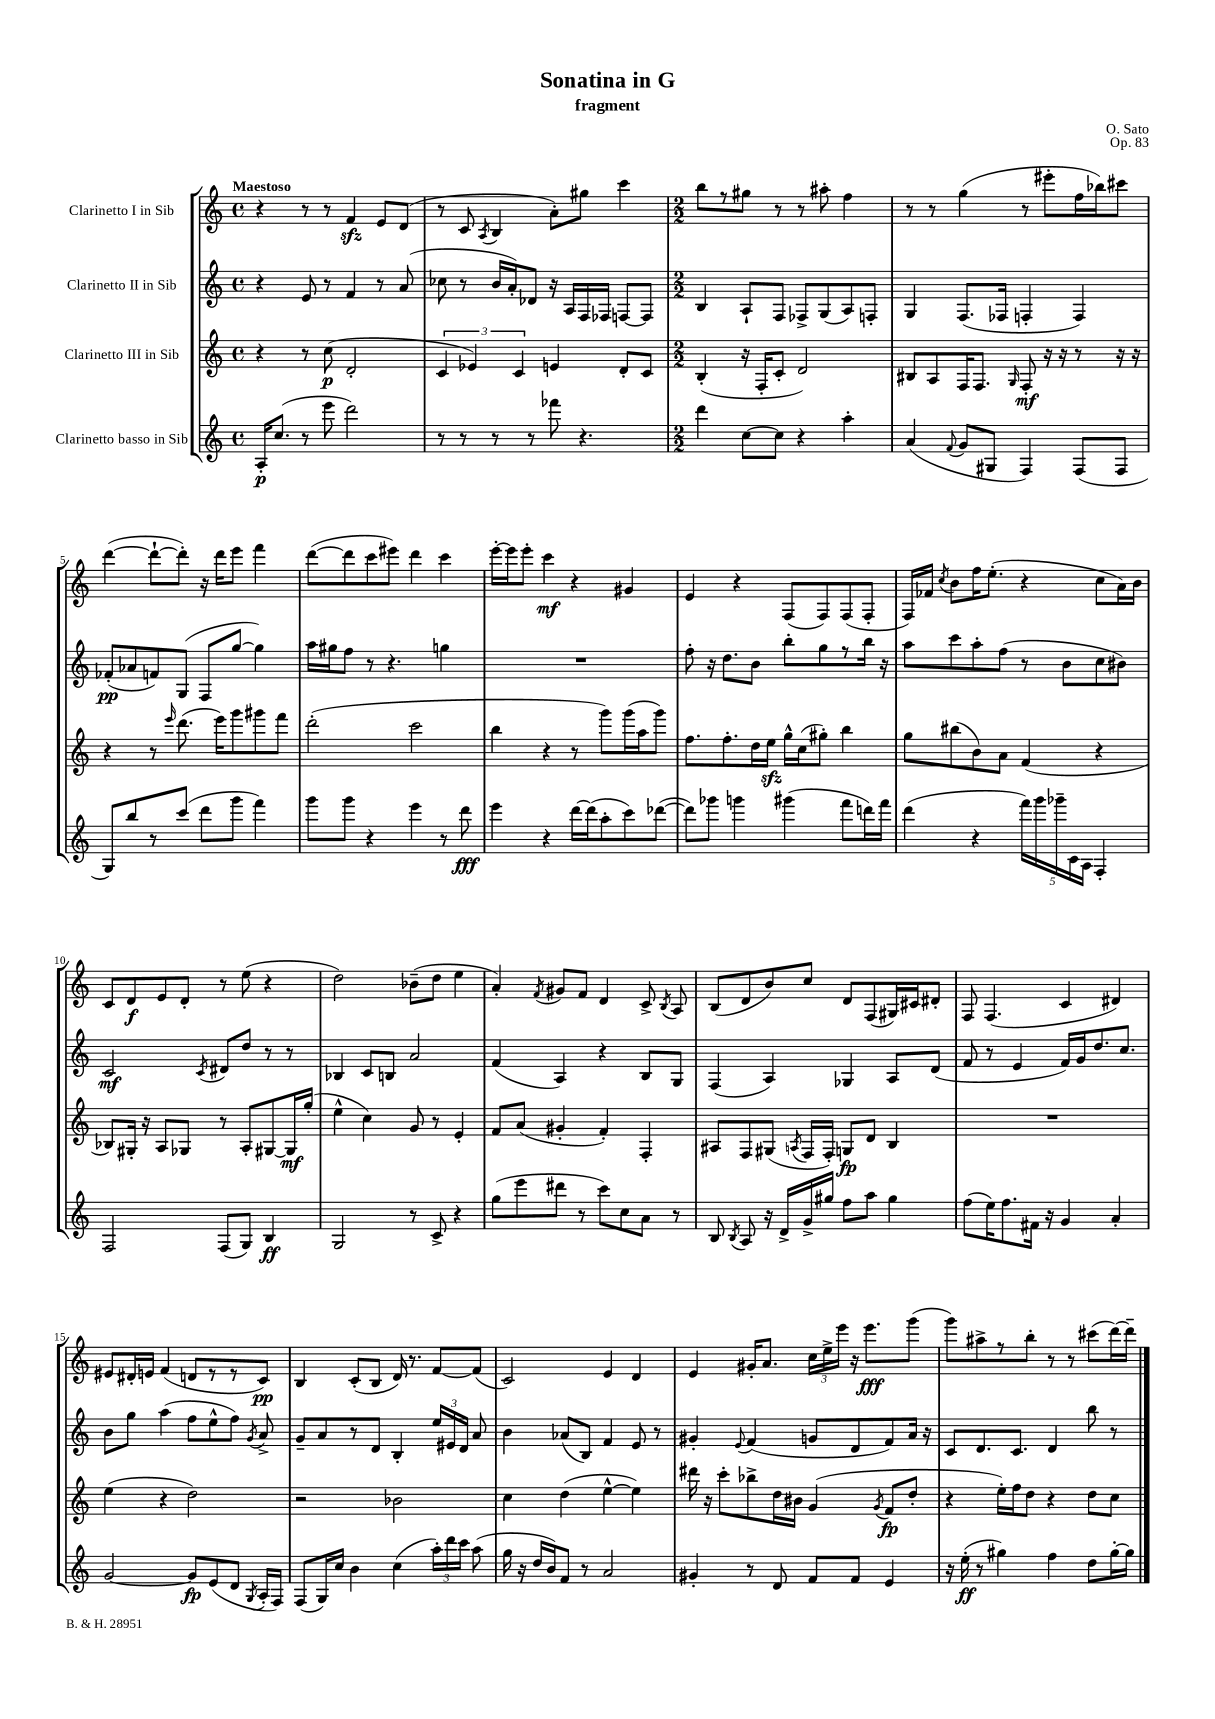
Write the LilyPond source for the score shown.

\header { title = "Sonatina in G" composer = "O. Sato" subtitle = "fragment" opus = "Op. 83" }
<<
\new StaffGroup <<
\new Staff = "s0" \with { instrumentName = "Clarinetto I in Sib" } {
    \clef treble \key c \major \defaultTimeSignature \time 4/4 \tempo "Maestoso"
    \autoBeamOff r4 r8 r8 f'4\sfz e'8[ d'8]( |
    r8 c'8 \acciaccatura { a8 } b4 a'8[-.) gis''8] c'''4 |
    \numericTimeSignature \time 2/2 b''8[ r8 gis''8] r8 r8 ais''8-. f''4 |
    r8 r8 g''4( r8 eis'''8[-. f''16 bes''16) cis'''8] |
    d'''4~( d'''8[~-! d'''8]-.) r16 d'''16[ e'''8] f'''4 |
    d'''8[~( d'''8 c'''8 eis'''8]) d'''4 c'''4 |
    e'''16[~-. e'''16 e'''8]-. c'''4\mf r4 gis'4 |
    e'4 r4 f8[( f8) f8( f8]-. |
    f16[) fes'16] \acciaccatura { c''8 } b'8[ f''16 e''8.]-.( r4 c''8[ a'16) b'16] |
    c'8[ d'8\f e'8 d'8]-. r8 e''8( r4 |
    d''2) bes'8[--( d''8] e''4 |
    a'4-.) \acciaccatura { f'8 } gis'8[ f'8] d'4 c'8-> \acciaccatura { b8 } a8 |
    b8[( d'8 b'8) c''8] d'8[ f8( gis16) cis'16 dis'8]-. |
    f8 f4.( c'4 dis'4) |
    eis'8[ dis'16-. e'16] f'4( d'8[ r8 r8 c'8]\pp) |
    b4 c'8[-.( b8] d'16) r8. f'8[~ f'8]( |
    c'2) e'4 d'4 |
    e'4 gis'16[-. a'8.] \tuplet 3/2 { c''16[ e''16-> e'''16] } r16 e'''8.[\fff g'''8]( |
    g'''8[) ais''8-> r8 b''8]-. r8 r8 cis'''8[( d'''16~) d'''16]-- \bar "|." |
}
\new Staff = "s1" \with { instrumentName = "Clarinetto II in Sib" } {
    \clef treble \key c \major \defaultTimeSignature \time 4/4
    \autoBeamOff r4 e'8 r8 f'4 r8 a'8( |
    ces''8 r8 b'16[ a'16-.) des'8] r16 a16[ f16 fes16] f8[~ f8] |
    \numericTimeSignature \time 2/2 b4 a8[-! f8] fes8[-> g8( a8) f8]-. |
    g4 f8.[( fes16] f4-. f4) |
    fes'8[-.\pp( aes'8 f'8) g8]( f8[ g''8]~ g''4) |
    a''16[ gis''16 f''8] r8 r4. g''4 |
    R1 |
    f''8-. r16 d''8.[ b'8] b''8[-. g''8 r8 b''16] r16 |
    a''8[ c'''8 a''8-. f''8]( r8 b'8[ c''8 bis'8]) |
    c'2\mf \acciaccatura { c'8 } dis'8[ d''8] r8 r8 |
    bes4 c'8[ b8] a'2 |
    f'4( a4) r4 b8[ g8] |
    f4( a4) ges4 a8[ d'8]( |
    f'8 r8 e'4 f'16[) g'16 d''8. c''8.] |
    b'8[ g''8] a''4( f''8[ e''8-^ f''8]) \acciaccatura { g'8 } a'8-> |
    g'8[-- a'8 r8 d'8] b4-. \tuplet 3/2 { e''16[ eis'16 d'16] } a'8 |
    b'4 aes'8[( b8]) f'4 e'8 r8 |
    gis'4-. \appoggiatura { e'8 } f'4( g'8[ d'8 f'8) a'16] r16 |
    c'8[ d'8. c'8.] d'4 b''8 r8 \bar "|." |
}
\new Staff = "s2" \with { instrumentName = "Clarinetto III in Sib" } {
    \clef treble \key c \major \defaultTimeSignature \time 4/4
    \autoBeamOff r4 r8 c''8\p( d'2-. |
    \tuplet 3/2 { c'4 ees'4) c'4 } e'4 d'8[-. c'8] |
    \numericTimeSignature \time 2/2 b4-.( r16 f16[-. c'8]-. d'2) |
    bis8[ a8 f16 f8.] \grace { g16 } f8-.\mf r16 r16 r8 r16 r16 |
    r4 r8 \grace { e'''16 } d'''8.( e'''16[) g'''8 gis'''8 f'''8] |
    d'''2-.( c'''2 |
    b''4 r4 r8 g'''8[) g'''16( a''16 g'''8]) |
    f''8.[ f''8.-. d''16 e''16]\sfz g''16[-^ c''16( gis''8]-.) b''4 |
    g''8[ bis''8( b'8) a'8] f'4( r4 |
    bes8[) gis16]-. r16 a8[ ges8] r8 a8[-. gis8~ gis16\mf g''16]-.( |
    e''4-^ c''4) g'8 r8 e'4-. |
    f'8[ a'8]( gis'4-. f'4-.) f4-. |
    ais8[ f8 gis8]( \acciaccatura { a8 } f16[ f16]-.) g8[\fp d'8] b4 |
    R1 |
    e''4( r4 d''2) |
    r2 bes'2 |
    c''4 d''4( e''4~-^ e''4) |
    dis'''16 r16 c'''8[-. bes''8-> d''16 bis'16] g'4( \acciaccatura { g'8 } f'8[\fp d''8]-. |
    r4 e''16[-.) f''16 d''8] r4 d''8[ c''8] \bar "|." |
}
\new Staff = "s3" \with { instrumentName = "Clarinetto basso in Sib" } {
    \clef treble \key c \major \defaultTimeSignature \time 4/4
    \autoBeamOff a16[-.\p c''8.]( r8 e'''8 d'''2) |
    r8 r8 r8 r8 fes'''8 r4. |
    \numericTimeSignature \time 2/2 d'''4 c''8[~ c''8] r4 a''4-. |
    a'4( \appoggiatura { f'8 } g'8[ gis8] f4) f8[( f8] |
    g8[) b''8 r8 c'''8]( d'''8[ g'''8] f'''4) |
    g'''8[ g'''8] r4 e'''4 r8 d'''8\fff |
    e'''4 r4 d'''16[~ d'''16( a''8-. c'''8) des'''8]~( |
    des'''8[) ges'''8] g'''4 gis'''4( f'''8[ d'''16) f'''16] |
    d'''4( r4 \tuplet 5/4 { f'''16[) g'''16 ges'''16-- c'16 a16] } f4-. |
    f2 f8[( g8]) b4\ff |
    g2 r8 c'8-> r4 |
    g''8[( e'''8 dis'''8] r8 c'''8[) c''8 a'8] r8 |
    b8 \acciaccatura { b8 } a8 r16 d'16[-> g'16-> gis''16] f''8[ a''8] gis''4 |
    f''8[( e''16) f''8. fis'16] r16 g'4 a'4-. |
    g'2~ g'8[\fp e'8( d'8] \acciaccatura { g8 } a16[-. f16]) |
    f8[( g16) c''16] b'4 c''4( \tuplet 3/2 { a''16[-.) d'''16 c'''16] } a''8( |
    g''16 r16 d''16[ b'16) f'8] r8 a'2 |
    gis'4-. r8 d'8 f'8[ f'8] e'4 |
    r16 e''16-.\ff( r8 gis''4) f''4 d''8[ gis''16~-. gis''16] \bar "|." |
}
>>
>>
